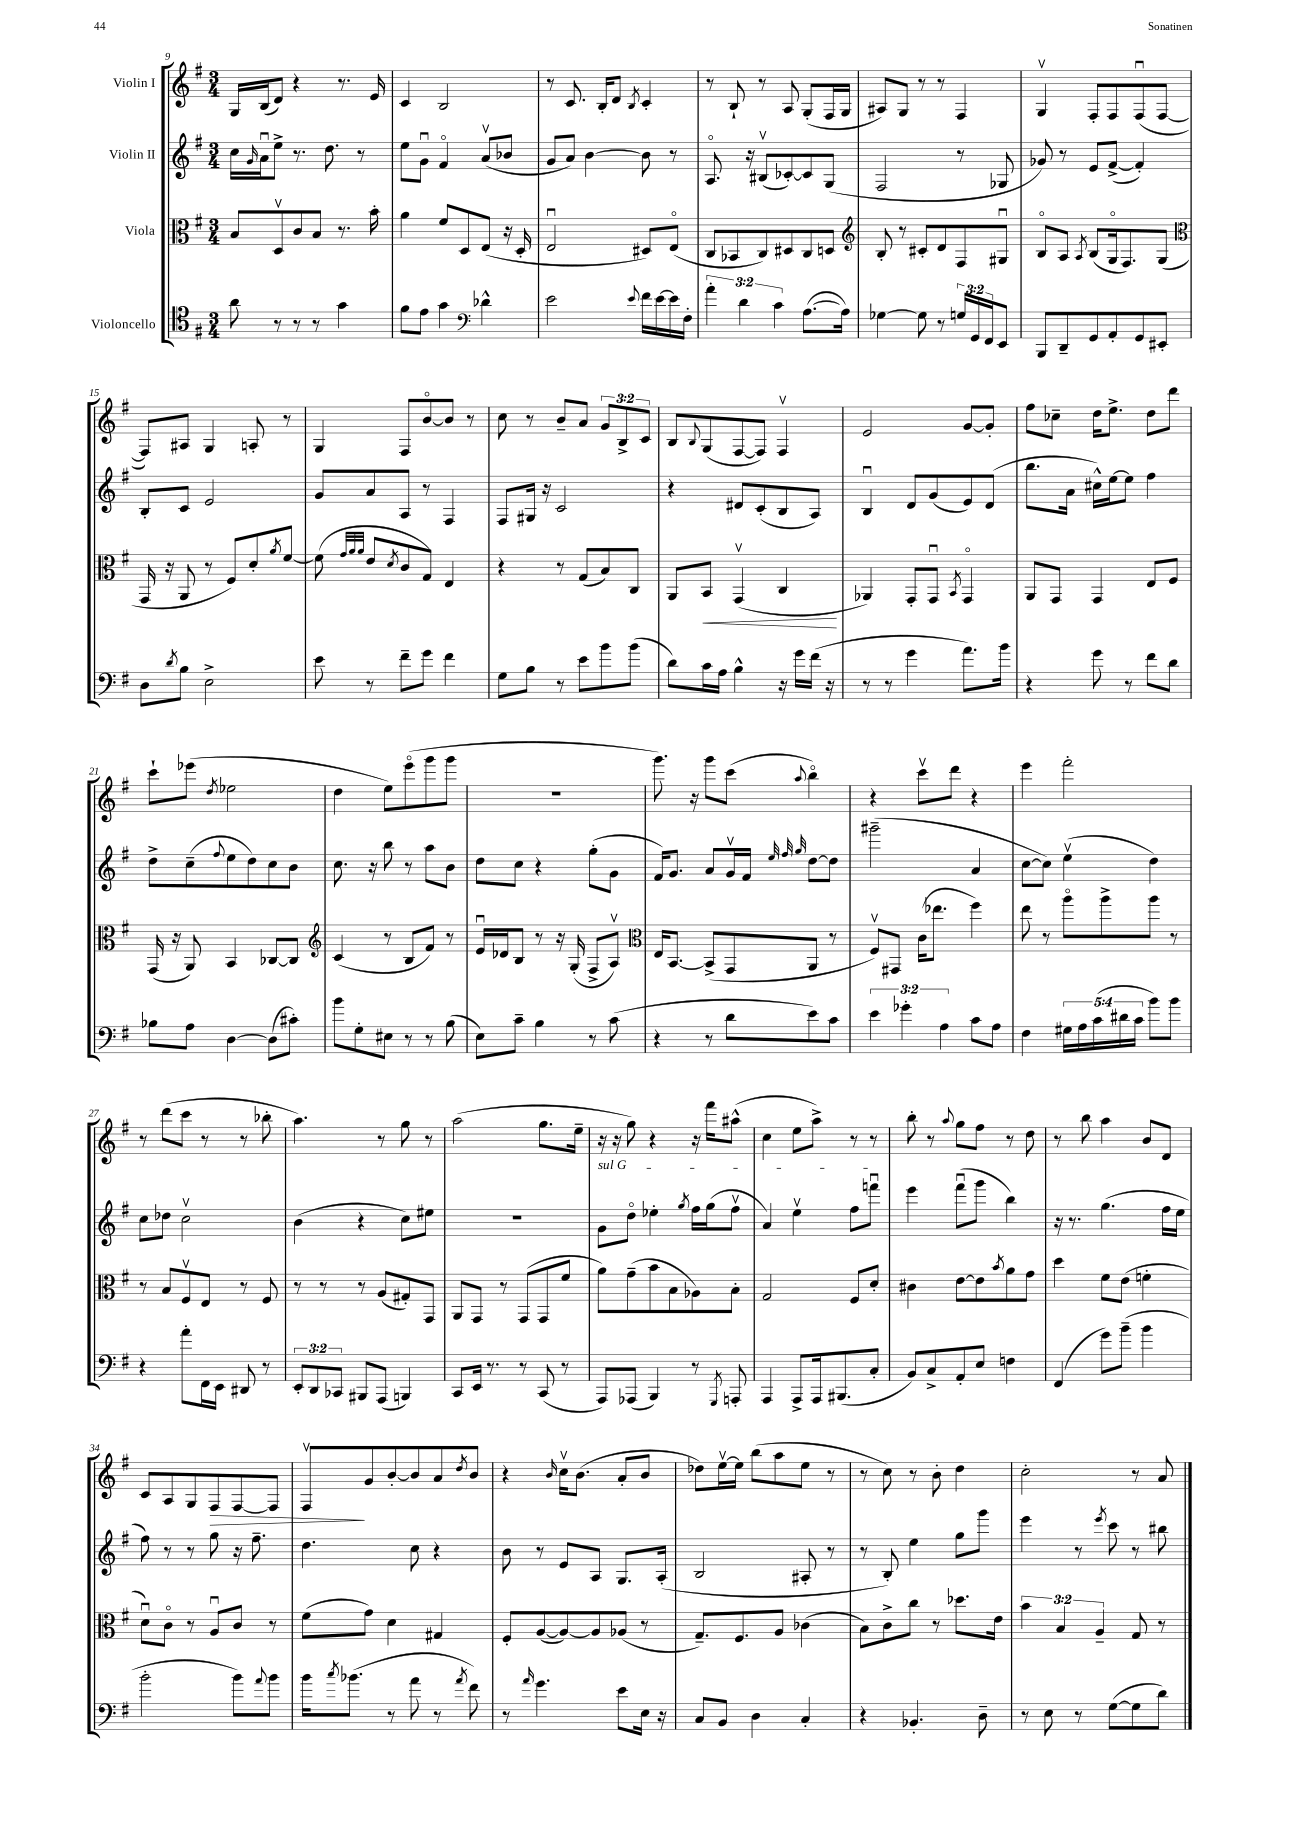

**kern	**kern	**dynam	**kern	**kern	**dynam
*part4	*part3	*part3	*part2	*part1	*part1
*staff4	*staff3	*staff3	*staff2	*staff1	*staff1
*I"Violoncello	*I"Viola	*	*I"Violin II	*I"Violin I	*
*clefC4	*clefC3	*	*clefG2	*clefG2	*
*k[f#]	*k[f#]	*	*k[f#]	*k[f#]	*
*M3/4	*M3/4	*	*M3/4	*M3/4	*
=9	=9	=9	=9	=9	=9
8a\	8B/L	.	16cc\LL	16G/LL	.
.	.	.	16qqg/	.	.
.	.	.	16au\J	(16B/J	.
8r	8Dv/	.	8ee^\J	8d/J)	.
8r	8c/	.	8.r	4r	.
8r	8B/J	.	.	.	.
.	.	.	8.dd\	.	.
4g\	8.r	.	.	8.r	.
.	.	.	8r	.	.
.	16b'\	.	.	16e/	.
=10	=10	=10	=10	=10	=10
8f#\L	4a\	.	8ee\L	4c/	.
8e\J	.	.	8gu\J	.	.
4g\	8f#/L	.	4f#/	2B/	.
.	8D/	.	.	.	.
*clefF4	*	*	*	*	*
4d-X^^\	(8E/J	.	(8av/L	.	.
.	16r	.	8b-X/J	.	.
.	16D'/	.	.	.	.
=11	=11	=11	=11	=11	=11
2e\	2Eu/	.	8g/L	8r	.
.	.	.	8a/J)	8.c/	.
.	.	.	[4b\	.	.
.	.	.	.	16B'/KL	.
.	.	.	.	8d/J	.
8qqe/	.	.	.	8qB/	.
16f#\LL	8D#X/L)	.	8b\]	4c'/	.
[16e\	.	.	.	.	.
16e\]	(8E/J	.	8r	.	.
16F#'\JJ	.	.	.	.	.
=12	=12	=12	=12	=12	=12
6a'\	8C/L	.	8.A/	8r	.
.	8BB-X/	.	.	8B`/	.
6d\	.	.	.	.	.
.	.	.	16r	.	.
.	8C/)	.	(8B#Xv/L	8r	.
6c\	.	.	.	.	.
.	8D#X/	.	[8c-X'/)	8A/	.
([8.A\L	8C/	.	8c-/]	(8G'/L	.
.	8Dn/J	.	(8G/J	16F#/L	.
16A\Jk])	.	.	.	16G/JJ	.
=13	=13	=13	=13	=13	=13
*	*clefG2	*	*	*	*
[4G-X\	8B'/	.	2F#/	8A#X/L)	.
.	8r	.	.	8G/J	.
8G-\]	8c#X'/L	.	.	8r	.
8r	8d/	.	.	8r	.
24Gn/LL	8F#/	.	8r	4F#/	.
24GG/	.	.	.	.	.
24FF#/J	.	.	.	.	.
8EE/J	8G#Xu/J	.	8G-X/	.	.
=14	=14	=14	=14	=14	=14
8BBB/L	8B/L	.	8g-X/)	4Gv/	.
8DD~/	8A/J	.	8r	.	.
.	8qA/	.	.	.	.
8GG/	(8B/L	.	8e/L	8F#'/L	.
8AA'/	16G/k	.	([8f#^/J	8F#/	.
.	8.F#/)	.	.	.	.
8GG/	.	.	4f#'/])	(8F#u/	.
8EE#X'/J	(8G/J	.	.	[8F#/J	.
!!LO:LB:g=z
=15	=15	=15	=15	=15	=15
*	*clefC3	*	*	*	*
8D\L	16GG/	.	8B'/L	8F#/L])	.
.	16r	.	.	.	.
8qd/	.	.	.	.	.
8B\J	8AA/	.	8c/J	8A#X/J	.
2E^\	8r	.	2e/	4G/	.
.	8F#/L)	.	.	.	.
.	8d'/	.	.	8An'/	.
.	8qa/	.	.	.	.
.	[8f#/J	.	.	8r	.
=16	=16	=16	=16	=16	=16
8e\	(8f#\]	.	8g/L	4G/	.
.	32qqg/LLL	.	.	.	.
.	32qqa/	.	.	.	.
.	32qqa/JJJ	.	.	.	.
8r	8e/L	.	8a/	.	.
.	8qd/	.	.	.	.
8f#~\L	8c/	.	8A/J	8F#/L	.
8g\J	8G/J)	.	8r	[8b/	.
4f#\	4E/	.	4F#/	8b/J]	.
.	.	.	.	8r	.
=17	=17	=17	=17	=17	=17
8G\L	4r	.	8F#/L	8cc\	.
8B\J	.	.	16G#X/Jk	8r	.
.	.	.	16r	.	.
8r	8r	.	2c/	8b~/L	.
8e\L	(8G/L	.	.	8a/J	.
8b\	8B/)	.	.	12g/L	.
.	.	.	.	12B^/	.
(8b\J	8C/J	.	.	.	.
.	.	.	.	12c/J	.
=18	=18	=18	=18	=18	=18
8d\L)	8AA/L	.	4r	8B/L	.
.	.	.	.	8qqB/	.
!	!	!LO:HP:b	!	!	!
16c\L	8BB/J	<	.	(8G/	.
16A\JJ	.	.	.	.	.
4B^^\	(4GGv/	.	8d#X/L	[8F#/	.
.	.	.	(8c'/	8F#/J])	.
16r	4C/	.	8B/	4F#v/	.
16g\LL	.	.	.	.	.
(16f#\JJ	.	.	8A/J)	.	.
16r	.	.	.	.	.
.	.	[	.	.	.
=19	=19	=19	=19	=19	=19
8r	4AA-X/)	.	4Bu/	2e/	.
8r	.	.	.	.	.
4g\	8GG'/L	.	8d/L	.	.
.	8GGu/J	.	(8g/	.	.
.	8qBB/	.	.	.	.
8.a\L)	4GG/	.	8e/)	[8g/L	.
.	.	.	(8d/J	8g'/J]	.
16b\Jk	.	.	.	.	.
=20	=20	=20	=20	=20	=20
4r	8AA/L	.	8.bb\L	8ff#\L	.
.	8GG/J	.	.	8cc-X~\J	.
.	.	.	16a\Jk	.	.
8g\	4GG/	.	16cc#X^^\LL)	16dd\KL	.
.	.	.	[16ee\J	8.ee^\J	.
8r	.	.	8ee\J]	.	.
8f#\L	8E/L	.	4ff#\	8dd\L	.
8d\J	8F#/J	.	.	8ddd\J	.
!!LO:LB:g=z
=21	=21	=21	=21	=21	=21
8B-X\L	(16GG/	.	8dd^\L	8ccc`\L	.
.	16r	.	.	.	.
8A\J	8AA/)	.	(8cc~\	(8eee-X\J	.
.	.	.	8qqff#/	8qdd/	.
[4D\	4BB/	.	8ee\	2ee-X\	.
.	.	.	8dd\)	.	.
(8D\L]	[8C-X/L	.	8cc\	.	.
8c#X'\J)	8C-/J]	.	8b\J	.	.
=22	=22	=22	=22	=22	=22
*	*clefG2	*	*	*	*
8b\L	(4c/	.	8.cc\	4dd\	.
8G'\	.	.	.	.	.
.	.	.	16r	.	.
8E#X\J	8r	.	8bb\	8ee\L)	.
8r	8B/L	.	8r	(8eee\	.
8r	8f#/J)	.	8aa\L	8ggg\	.
(8B\	8r	.	8b\J	8ggg\J	.
=23	=23	=23	=23	=23	=23
8E\L)	16eu/LL	.	8dd\L	2.r	.
.	16d-X/J	.	.	.	.
8c~\J	8B/J	.	8cc\J	.	.
4B\	8r	.	4r	.	.
.	16r	.	.	.	.
.	(16G'/	.	.	.	.
8r	8F#^/L	.	(8gg'\L	.	.
(8c\	8Av/J)	.	8g\J	.	.
=24	=24	=24	=24	=24	=24
*	*clefC3	*	*	*	*
4r	16E/KL	.	16f#/KL)	8.ggg\)	.
.	[8.BB/J	.	8.g/J	.	.
.	.	.	.	16r	.
8r	(8BB^/L]	.	8a/L	8ggg\L	.
8d\L	8GG/	.	16gv/L	(8ccc\J	.
.	.	.	16f#/JJ	.	.
.	.	.	32qqee/	.	.
.	.	.	32qqff#/	.	.
.	.	.	32qqgg/	8qqaa/	.
8e\)	8AA/J	.	[8dd\L	4bb\)	.
8c\J	8r	.	8dd\J]	.	.
=25	=25	=25	=25	=25	=25
6e\	8F#v/L)	.	(2ggg#X~\	4r	.
.	8GG#X/J	.	.	.	.
6g-X'\	.	.	.	.	.
.	(16c\KL	.	.	8cccv\L	.
.	8.ee-X\J	.	.	.	.
6A\	.	.	.	.	.
.	.	.	.	8ddd\J	.
8c\L	4ff#\)	.	4a/	4r	.
8A\J	.	.	.	.	.
=26	=26	=26	=26	=26	=26
4F#\	8ee\	.	[8cc\L	4eee\	.
.	8r	.	8cc\J])	.	.
20G#X\LL	8aa\L	.	(4eev\	2fff#'\	.
20A\	.	.	.	.	.
(20c\	.	.	.	.	.
.	8aa^\	.	.	.	.
20d#X\	.	.	.	.	.
20c\JJ	.	.	.	.	.
8b\L)	8aa\J	.	4dd\)	.	.
8b\J	8r	.	.	.	.
!!LO:LB:g=z
=27	=27	=27	=27	=27	=27
4r	8r	.	8cc\L	8r	.
.	8B/L	.	8dd-X\J	(8ddd\L	.
8a'\L	8F#v/	.	2ccv\	8ccc\J	.
16FF#\L	8E/J	.	.	8r	.
16EE\JJ	.	.	.	.	.
8DD#X/	8r	.	.	8r	.
8r	8F#/	.	.	8bb-X'\	.
=28	=28	=28	=28	=28	=28
12EE'/L	8r	.	(4b\	4.aa\)	.
12DD/	.	.	.	.	.
.	8r	.	.	.	.
12CC-X/J	.	.	.	.	.
8BBB#X/L	8r	.	4r	.	.
(8AAA/J	(8A/L	.	.	8r	.
4BBBn/)	8G#X'/)	.	8cc\L)	8gg\	.
.	8GG/J	.	8ee#X\J	8r	.
=29	=29	=29	=29	=29	=29
8CC/L	8AA/L	.	2.r	(2aa\	.
16EE/Jk	8GG/J	.	.	.	.
8.r	.	.	.	.	.
.	8r	.	.	.	.
8r	(8GG/L	.	.	.	.
(8CC/	8GG/	.	.	8.gg\L	.
8r	8f#/J	.	.	.	.
.	.	.	.	16ee~\Jk	.
=30	=30	=30	=30	=30	=30
!	!	!	!LO:TX:a:i:t=sul G	!	!
8AAA/L)	8a\L)	.	8g\L	16r	.
.	.	.	.	16r	.
(8AAA-X/J	(8g~\	.	8dd\J	8gg\)	.
4BBB/)	8b\	.	4ee-X'\	4r	.
.	8B\	.	.	.	.
.	.	.	8qgg/	.	.
8r	8A-X\)	.	16ff#\LL	16r	.
.	.	.	(16gg\J	16fff#\KL	.
8qGGG/	.	.	.	.	.
8AAAn'/	8B'\J	.	8ff#v\J	(8aa#X^^\J	.
=31	=31	=31	=31	=31	=31
4AAA/	2G/	.	4a/)	4cc\	.
8AAA^/L	.	.	4eev\	8ee\L	.
16AAA/k	.	.	.	8aa^\J)	.
(8.BBB#X/	.	.	.	.	.
.	8F#/L	.	8ff#\L	8r	.
8C'/J	8d'/J	.	8fffnu\J	8r	.
=32	=32	=32	=32	=32	=32
8BB/L)	4c#X\	.	4eee\	8bb'\	.
8C^/	.	.	.	8r	.
.	.	.	.	8qqaa/	.
8AA'/	[8e\L	.	(8fff#u\L	8gg\L	.
8E/J	8e\]	.	8ggg\J	8ff#\J	.
.	8qb/	.	.	.	.
4Fn\	8a\	.	4bb\)	8r	.
.	8g\J	.	.	8dd\	.
=33	=33	=33	=33	=33	=33
(4FF#/	4dd\	.	16r	8r	.
.	.	.	8.r	.	.
.	.	.	.	8bb\	.
8g\L)	8f#\L	.	(4.gg\	4aa\	.
(8b~\J	(8e\J	.	.	.	.
4b\	4fn'\	.	.	8b/L	.
.	.	.	16ff#\LL	8d/J	.
.	.	.	16ee\JJ	.	.
!!LO:LB:g=z
=34	=34	=34	=34	=34	=34
2b'\	8du\L)	.	8ff#\)	8c/L	.
.	8c\J	.	8r	8A/	.
.	8r	.	8r	8G/	.
!	!	!	!	!	!LO:HP:b
.	8Au/L	.	8gg\	8F#/	>
8b\L)	8c/J	.	16r	[8F#/	.
.	.	.	8.ff#~\	.	.
8qqa/	.	.	.	.	.
8b\J	8r	.	.	8F#/J]	.
=35	=35	=35	=35	=35	=35
16b\KL	(8f#\L	.	4.dd\	8F#v/L	.
8qcc/	.	.	.	.	.
(8.b-X\J	.	.	.	.	.
.	8g\J)	.	.	8g/	]
8r	4d\	.	.	[8b'/	.
8a\	.	.	8cc\	8b/]	.
8r	4G#X/	.	4r	8a/	.
8qa/	.	.	.	8qdd/	.
8f#\)	.	.	.	8b/J	.
=36	=36	=36	=36	=36	=36
8r	8F#'/L	.	8b\	4r	.
16qqa/	.	.	.	.	.
4.g\	([8A/	.	8r	.	.
.	.	.	.	16qqb/	.
.	8A/_)	.	8e/L	16ccv\KL	.
.	.	.	.	(8.b\J	.
.	8A/]	.	8A/J	.	.
8e\L	(8A-X/J	.	8.G/L	8a'/L	.
16E\Jk	8r	.	.	8b/J	.
16r	.	.	(16A'/Jk	.	.
=37	=37	=37	=37	=37	=37
8C/L	8.G~/L)	.	2B/	8dd-X\L)	.
8BB/J	.	.	.	[16eev\L	.
.	8.F#/	.	.	16ee\JJ]	.
4D\	.	.	.	(8bb\L	.
.	8A/J	.	.	8aa\	.
4C'/	(4c-X\	.	8A#X'/	8ee\J	.
.	.	.	8r	8r	.
=38	=38	=38	=38	=38	=38
4r	8B\L)	.	8r	8r	.
.	8c^\	.	8B'/)	8cc\)	.
4.BB-X'/	8cc\J	.	4ee\	8r	.
.	8r	.	.	8b'\	.
.	8.dd-X\L	.	8gg\L	4dd\	.
8D~\	.	.	8ggg\J	.	.
.	16e\Jk	.	.	.	.
=39	=39	=39	=39	=39	=39
8r	6b\	.	4eee\	2cc'\	.
8E\	.	.	.	.	.
.	6B/	.	.	.	.
8r	.	.	8r	.	.
.	6A~/	.	.	.	.
.	.	.	8qeee/	.	.
([8G\L	.	.	8ccc\	.	.
8G\]	8G/	.	8r	8r	.
8d\J)	8r	.	8bb#X\	8a/	.
==	==	==	==	==	==
*-	*-	*-	*-	*-	*-
